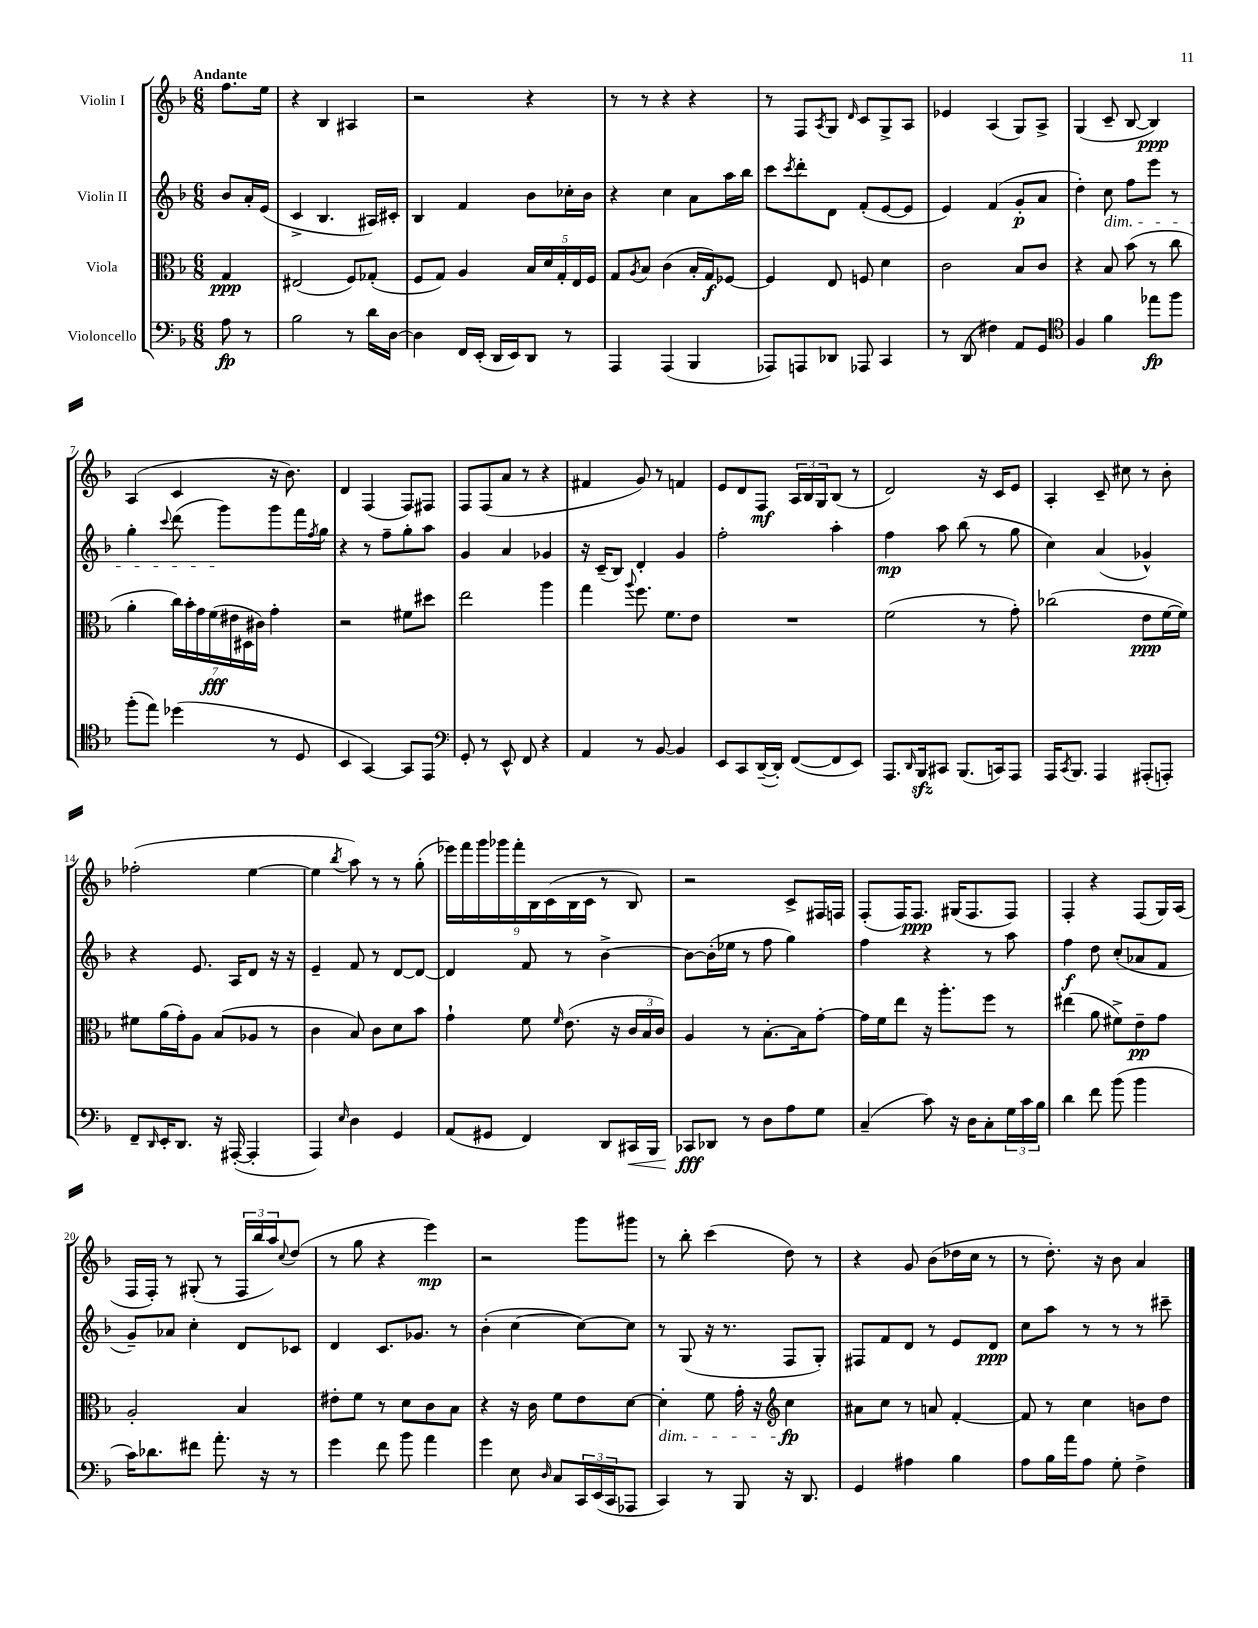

**kern	**kern	**kern	**kern
*staff4	*staff3	*staff2	*staff1
*clefF4	*clefC3	*clefG2	*clefG2
*k[b-]	*k[b-]	*k[b-]	*k[b-]
*M6/8	*M6/8	*M6/8	*M6/8
8A	4G	8b-	8.ff
8r	.	16a'	.
.	.	(16e	16ee
=	=	=	=
2B-	(2E#	4c^	4r
.	.	4.B-	4B-
8r	8F)	.	4A#
16d	(8G-'	16A#)	.
[16D	.	16c#'	.
=	=	=	=
4D]	8F	4B-	2r
.	8G)	.	.
16FF	4A	4f	.
(16EE'	.	.	.
16DD	.	.	.
16EE)	.	.	.
8DD	20B-	8b-	4r
.	20d	.	.
.	20G'	.	.
8r	.	16cc-'	.
.	20E	.	.
.	.	16b-	.
.	20F	.	.
=	=	=	=
4AAA	8G	4r	8r
.	8qA	.	.
.	8B-	.	8r
(4AAA	(4c	4cc	4r
4BBB-	16B-'	8a	4r
.	16G)	.	.
.	[8F-	16aa	.
.	.	16bb-	.
=	=	=	=
8AAA-)	4F-]	8ccc	8r
.	.	8qccc	.
8AAA	.	8ddd'	8F
.	.	.	8qA
8DD-	8E	8d	8G
.	.	.	16qqd
8AAA-	8F	(8f'	8c
4CC	4d	[8e	8G^
.	.	8e]	8A
=	=	=	=
8r	2c	4e)	4e-
(8DD	.	.	.
4F#)	.	(4f	(4A
8AA	8B-	8g'	8G)
8GG	8c	8a	8A^
=	=	=	=
*clefC4	*	*	*
4F	4r	4dd')	(4G
4f	8B-	8cc	8c~
.	(8b-	8ff	[8B-
8ee-	8r	8eee	4B-])
8ff	8cc	8r	.
=	=	=	=
(8ff'	4a'	4gg'	(4A
8ee)	.	.	.
.	.	8qqccc	.
(4dd-	28cc)	(8ddd	4c
.	28b-'	.	.
.	28g	.	.
.	(28f	.	.
.	.	8ggg)	.
.	28e#	.	.
.	28D#	.	.
.	28c#)	.	.
8r	4g'	8ggg	16r
.	.	.	8.b-)
8D	.	16fff	.
.	.	8qff	.
.	.	16gg	.
=	=	=	=
4BB-	2r	4r	4d
[4GG)	.	8r	(4F
.	.	8ff~	.
8GG]	8f#	8gg'	8F)
8EE	8dd#	8aa	8F#
=	=	=	=
*clefF4	*	*	*
8GG'	2ee	4g	8F
8r	.	.	(8F
8EE^^	.	4a	8a
8FF	.	.	8r
4r	4aa	4g-	4r
=	=	=	=
4AA	4gg	16r	4f#
.	.	(16c~	.
.	.	8B-)	.
.	8qqaa	.	.
8r	8.ff	4d'	8g)
[8BB-	.	.	8r
.	8.f	.	.
4BB-]	.	4g	4f
.	8e	.	.
=	=	=	=
8EE	2.r	2ff'	8e
8CC	.	.	8d
([16DD~	.	.	8F
16DD'])	.	.	.
([8FF	.	.	24A
.	.	.	24B-
.	.	.	24G
8FF]	.	4aa'	(8B-
8EE)	.	.	8r
=	=	=	=
8.AAA	(2f	4ff	2d)
16qqDD	.	.	.
16BBB-	.	.	.
8CC#	.	8aa	.
(8.BBB-	.	(8bb-	.
.	8r	8r	16r
16CC)	.	.	16c
8AAA	8g')	8gg	8e
=	=	=	=
16AAA	(2cc-	4cc)	4A'
8qCC	.	.	.
8.BBB-	.	.	.
4AAA	.	(4a	8c~
.	.	.	8cc#
(8AAA#'	8e	4g-^^)	8r
8AAA')	[16f	.	8b-'
.	16f])	.	.
=	=	=	=
8FF~	8f#	4r	(2ff-'
16qqDD	.	.	.
16EE'	(16a	.	.
8.DD	16g')	.	.
.	8A	8.e	.
16r	(8B-	.	.
([16AAA#'	.	16A	.
4AAA#']	8A-	8d	[4ee
.	8r	16r	.
.	.	16r	.
=	=	=	=
4AAA)	4c	4e~	4ee]
16qqE	.	.	8qbb-
4D	8B-)	8f	8aa)
.	8c	8r	8r
4GG	8d	[8d	8r
.	8b-	8d_	(8gg'
=	=	=	=
(8AA	4g`	4d]	18eee-)
.	.	.	18fff
.	.	.	18ggg
8GG#	.	.	.
.	.	.	18ggg-
.	.	.	18fff'
4FF)	8f	8f	.
.	.	.	18B-
.	.	.	(18c
.	16qqf	.	.
.	(8.e	8r	.
.	.	.	18B-
.	.	.	18c
8DD	.	[4b-^	8r
.	16r	.	.
16CC#	24c	.	8B-)
.	24B-	.	.
16BBB-	.	.	.
.	24c)	.	.
=	=	=	=
8CC-	4A	8b-_	2r
8DD-	.	(16b-']	.
.	.	16ee-	.
8r	8r	8r	.
8D	[8.B-'	8ff	.
8A	.	4gg)	8c^
.	16B-]	.	.
8G	[8g'	.	16F#
.	.	.	16F
=	=	=	=
(4C~	16g]	4ff	(8F'
.	16f	.	.
.	8ee	.	16F)
.	.	.	8.F
8c)	16r	4r	.
.	8.aa'	.	.
16r	.	.	(16G#
16D	.	.	8.F
8C'	8ff	8r	.
24G	8r	8aa	8F)
24c	.	.	.
24B-	.	.	.
=	=	=	=
4d	(4ee#	4ff	4F'
8f	8a	8dd	4r
(8b-	8f#^)	(8cc'	.
4b-	8e~	8a-	(8F
.	8g	8f	16G)
.	.	.	(16A
=	=	=	=
16c)	2A'	8g~)	16F
8.d-	.	.	16F')
.	.	8a-	8r
8f#	.	4cc'	(8G#'
8.a'	.	.	8r
.	4B-	8d	24F
.	.	.	24bb-
16r	.	.	.
.	.	.	24aa)
.	.	.	8qqcc
8r	.	8c-	(8dd
=	=	=	=
4g	8e#'	4d	8r
.	8f	.	8gg
8f	8r	8.c	4r
8b-	8d	.	.
.	.	8.g-	.
4a	8c	.	4eee)
.	8B-	8r	.
=	=	=	=
4g	4r	(4b-'	2r
8E	16r	[4cc	.
.	16c	.	.
16qqD	.	.	.
8C	8f	.	.
24CC	8e	8cc_)	8ggg
(24EE	.	.	.
24CC	.	.	.
8AAA-	[8d	8cc]	8ggg#
=	=	=	=
4CC)	4d']	8r	8r
.	.	(8G	8bb-'
8r	8f	16r	(4ccc
.	.	8.r	.
8BBB-	16g'	.	.
.	16r	.	.
*	*clefG2	*	*
16r	4cc	8F	8dd)
8.DD	.	.	.
.	.	8G')	8r
=	=	=	=
4GG	8a#	8F#	4r
.	8cc	8f	.
4A#	8r	8d	8g
.	8a	8r	(8b-
4B-	[4f'	8e	16dd-
.	.	.	16cc
.	.	8d	8r
=	=	=	=
8A	8f]	8cc	8r
16B-	8r	8aa	8.dd')
16a	.	.	.
8A	4cc	8r	.
.	.	.	16r
8G'	.	8r	8b-
4F^	8b	8r	4a
.	8dd	8ccc#~	.
==	==	==	==
*-	*-	*-	*-
